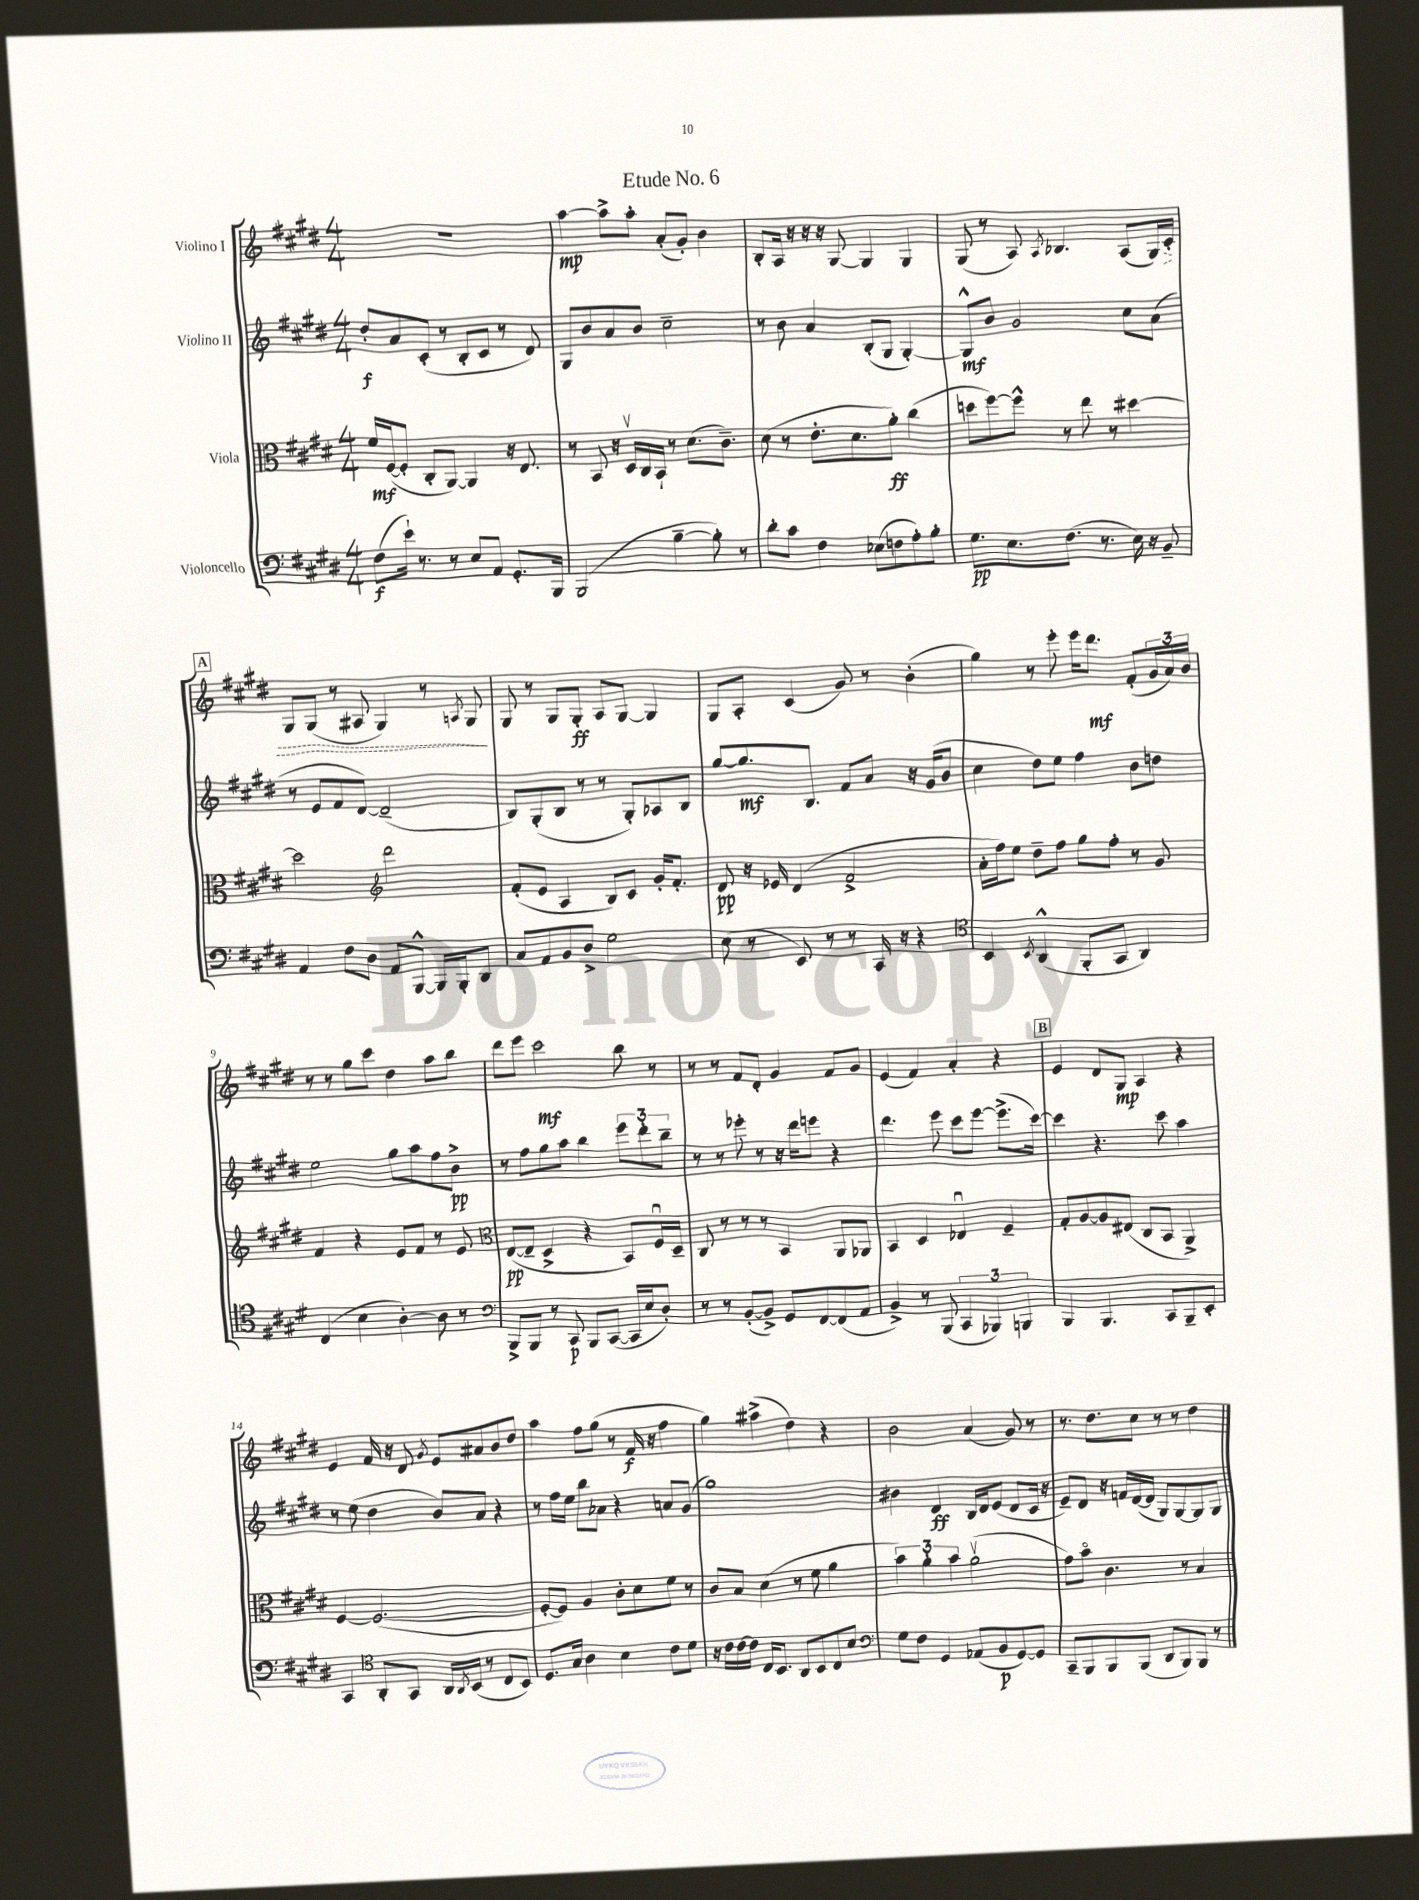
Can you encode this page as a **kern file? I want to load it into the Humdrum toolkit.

**kern	**kern	**kern	**kern
*staff4	*staff3	*staff2	*staff1
*clefF4	*clefC3	*clefG2	*clefG2
*k[f#c#g#d#]	*k[f#c#g#d#]	*k[f#c#g#d#]	*k[f#c#g#d#]
*M4/4	*M4/4	*M4/4	*M4/4
(8F#	16f#	8dd#'	1r
.	([16F#	.	.
16e`)	8F#']	8a	.
8.r	.	.	.
.	8C#'	(8c#'	.
8r	[8AA)	8r	.
8E	4AA]	8B'	.
8AA	.	8c#	.
8.GG#'	16r	8r	.
.	8.E	.	.
.	.	8d#)	.
16BBB	.	.	.
=	=	=	=
(2BBB	8r	8G#	[4aa
.	8BB	8b	.
.	16r	8a	8aa^]
.	16D#v	.	.
.	16C#	8b	8aa'
.	16BB`	.	.
[4B~	8r	2cc#~	(8a'
.	(8.d#	.	8g#')
8B'])	.	.	4b
.	8.c#~)	.	.
8r	.	.	.
=	=	=	=
8d#'	(8d#	8r	8B'
8c#	8r	8b	16A
.	.	.	16r
4F#	8.e'	4a	16r
.	.	.	16r
.	.	.	[8G#
.	8.d#	.	.
(8E-	.	(8B'	4G#]
8F	8a')	8G#	.
8A')	(4cc#	[4G#')	4G#
8B'	.	.	.
=	=	=	=
8.G#	8dd	8G#^^]	(8G#
.	[8ff#)	8b	8r
8.E	.	.	.
.	8ff#^^]	2g#	8A)
.	.	.	8qA
(8.F#	8r	.	4.B-
.	8ee	.	.
8.r	.	.	.
.	8r	.	.
16E)	[4dd#	8cc#	(8A
16r	.	.	.
8BB~	.	(8a	16G#)
.	.	.	16c#'
=	=	=	=
4AA	2dd#]	8r	8G#
.	.	8e	(8G#
8F#	.	8f#	8r
8D#	.	[8d#)	8A#
*	*clefG2	*	*
8AA	2ddd#	(2d#~]	4G#)
[8BBB^^	.	.	.
16BBB]	.	.	8r
16BBB'	.	.	.
.	.	.	8qA
8DD#	.	.	8G#
=	=	=	=
8C#	(8f#'	8B)	8G#
8AA	8e	(8G#'	8r
8BB	4A	8B	8G#
8D#^	.	8r	8G#'
2G#	8B)	8r	8A
.	8c#	8G#')	[8G#
.	16g#'	8A-	4G#]
.	8.f#'	.	.
.	.	8B	.
=	=	=	=
(8E	8d#	[8gg#	8G#
8r	16r	8.gg#]	8A'
.	16e-	.	.
8EE)	(4d#	.	(4c#
.	.	8.B	.
8r	.	.	.
8r	2f#^	8f#	8g#)
16CC#	.	8a	8r
16r	.	.	.
4r	.	16r	(4b'
.	.	(16g#	.
.	.	8b	.
=	=	=	=
*clefC4	*	*	*
4BB	16a'	4cc#	4gg#)
.	16ff#)	.	.
.	8ee	.	.
8qBB	.	.	.
(4AA^^	8dd#~	8dd#)	8r
.	8ff#	8ee	8eee'
8FF#'	8gg#	4ff#	16eee
.	.	.	8.ddd#
8GG#	8ff#'	.	.
4AA)	8r	8b	(8f#'
.	8g#	8dd	24g#
.	.	.	24a)
.	.	.	24b
=	=	=	=
(4C#	4f#	2ee	8r
.	.	.	8r
4B	4r	.	8gg#
.	.	.	8ccc#
[4A')	8e	8gg#	4dd#
.	8f#	8aa	.
8A]	8r	8ff#	8aa
8r	8e	8b^	8bb
=	=	=	=
*clefF4	*clefC3	*	*
8BBB^	([8E	8r	8ddd#
8BBB	8E~]	8ff#	8eee
8r	4D#^	8gg#	2ccc#
8CC#	.	8aa	.
8BBB	4r	4bb	.
([8CC#	.	.	.
16CC#]	8BB)	12eee	8bb
16E	.	.	.
.	.	12ddd#'	.
8D#')	16F#u	.	8r
.	.	12bb~	.
.	16D#~	.	.
=	=	=	=
8r	8C#	8r	8r
8r	8r	8r	8r
([8BB'	8r	8eee-'	8f#
8BB^])	8r	8r	8d#'
8GG#	4BB	16r	4g#
.	.	16ddd#	.
[8FF#	.	8eee	.
(8FF#]	8AA	4r	8f#
8AA	8AA-	.	8g#
=	=	=	=
4BB^)	4BB	4.ddd#	(4e
8r	4D#	.	4f#)
(8BBB	.	8eee	.
6CC#	4E-u	8ccc#	4a'
.	.	[8eee	.
6BBB-)	.	.	.
.	4F#~	(8.eee^]	4r
6BBB	.	.	.
.	.	[16ccc#)	.
=	=	=	=
4BBB	8G#'	4ccc#]	4e
.	[8A	.	.
4.BBB	8A]	4.r	8d#
.	(8E#	.	8G#
.	8C#	.	4A
8CC#	8BB	8ccc#	.
8BBB~	4AA^)	4aa	4r
8EE'	.	.	.
=	=	=	=
4CC#	[4F#	8r	4e
.	.	(8ee	.
*clefC4	*	*	*
8AA'	(2.F#_	4dd#	16f#
.	.	.	16r
8GG#	.	.	8d#
.	.	.	8qg#
16AA	.	8b)	8e
8qAA	.	.	.
(16BB	.	.	.
8r	.	8a	8a#
8C#	.	4r	8b
8BB)	.	.	8dd#
=	=	=	=
8.D#	8F#'_	8r	4aa
.	8F#])	16ff#	.
16G#	.	16ee	.
4A	4A	8bb	8ff#
.	.	8a-	(8gg#
4B	8c#'	4r	8r
.	8d#	.	16f#
.	.	.	16r
8c#	8f#	8a	4ff#
8d#	8r	(8g#	.
=	=	=	=
16r	8c#	1gg#)	4gg#)
16c#	.	.	.
[16c#	8B	.	.
16c#]	.	.	.
16C#	(4d#	.	(4aa#^
8.BB	.	.	.
8AA	8r	.	4dd#)
8BB	8f#	.	.
8C#	4a	.	4r
8B	.	.	.
=	=	=	=
*clefF4	*	*	*
8G#	6b)	4b#	2b
8F#	.	.	.
.	6a'	.	.
4GG#	.	4d#	.
.	6b	.	.
(8AA-	(2av	16B	(4a
.	.	16d#	.
8BB	.	(8e	.
[8GG#)	.	8d#	8g#)
8GG#]	.	16c#	8r
.	.	16r	.
=	=	=	=
8CC#~	8g#)	8e~)	8.r
8BBB	8bo	8d#	.
.	.	.	8.dd#
8BBB	4.c#	16r	.
.	.	16f	.
(8BBB	.	([16d#	8cc#
.	.	16d#]	.
8DD#	.	8G#)	8r
8BBB)	8r	[8G#	8r
8BBB	4B	8G#]	4dd#
8r	.	8G#	.
==	==	==	==
*-	*-	*-	*-
